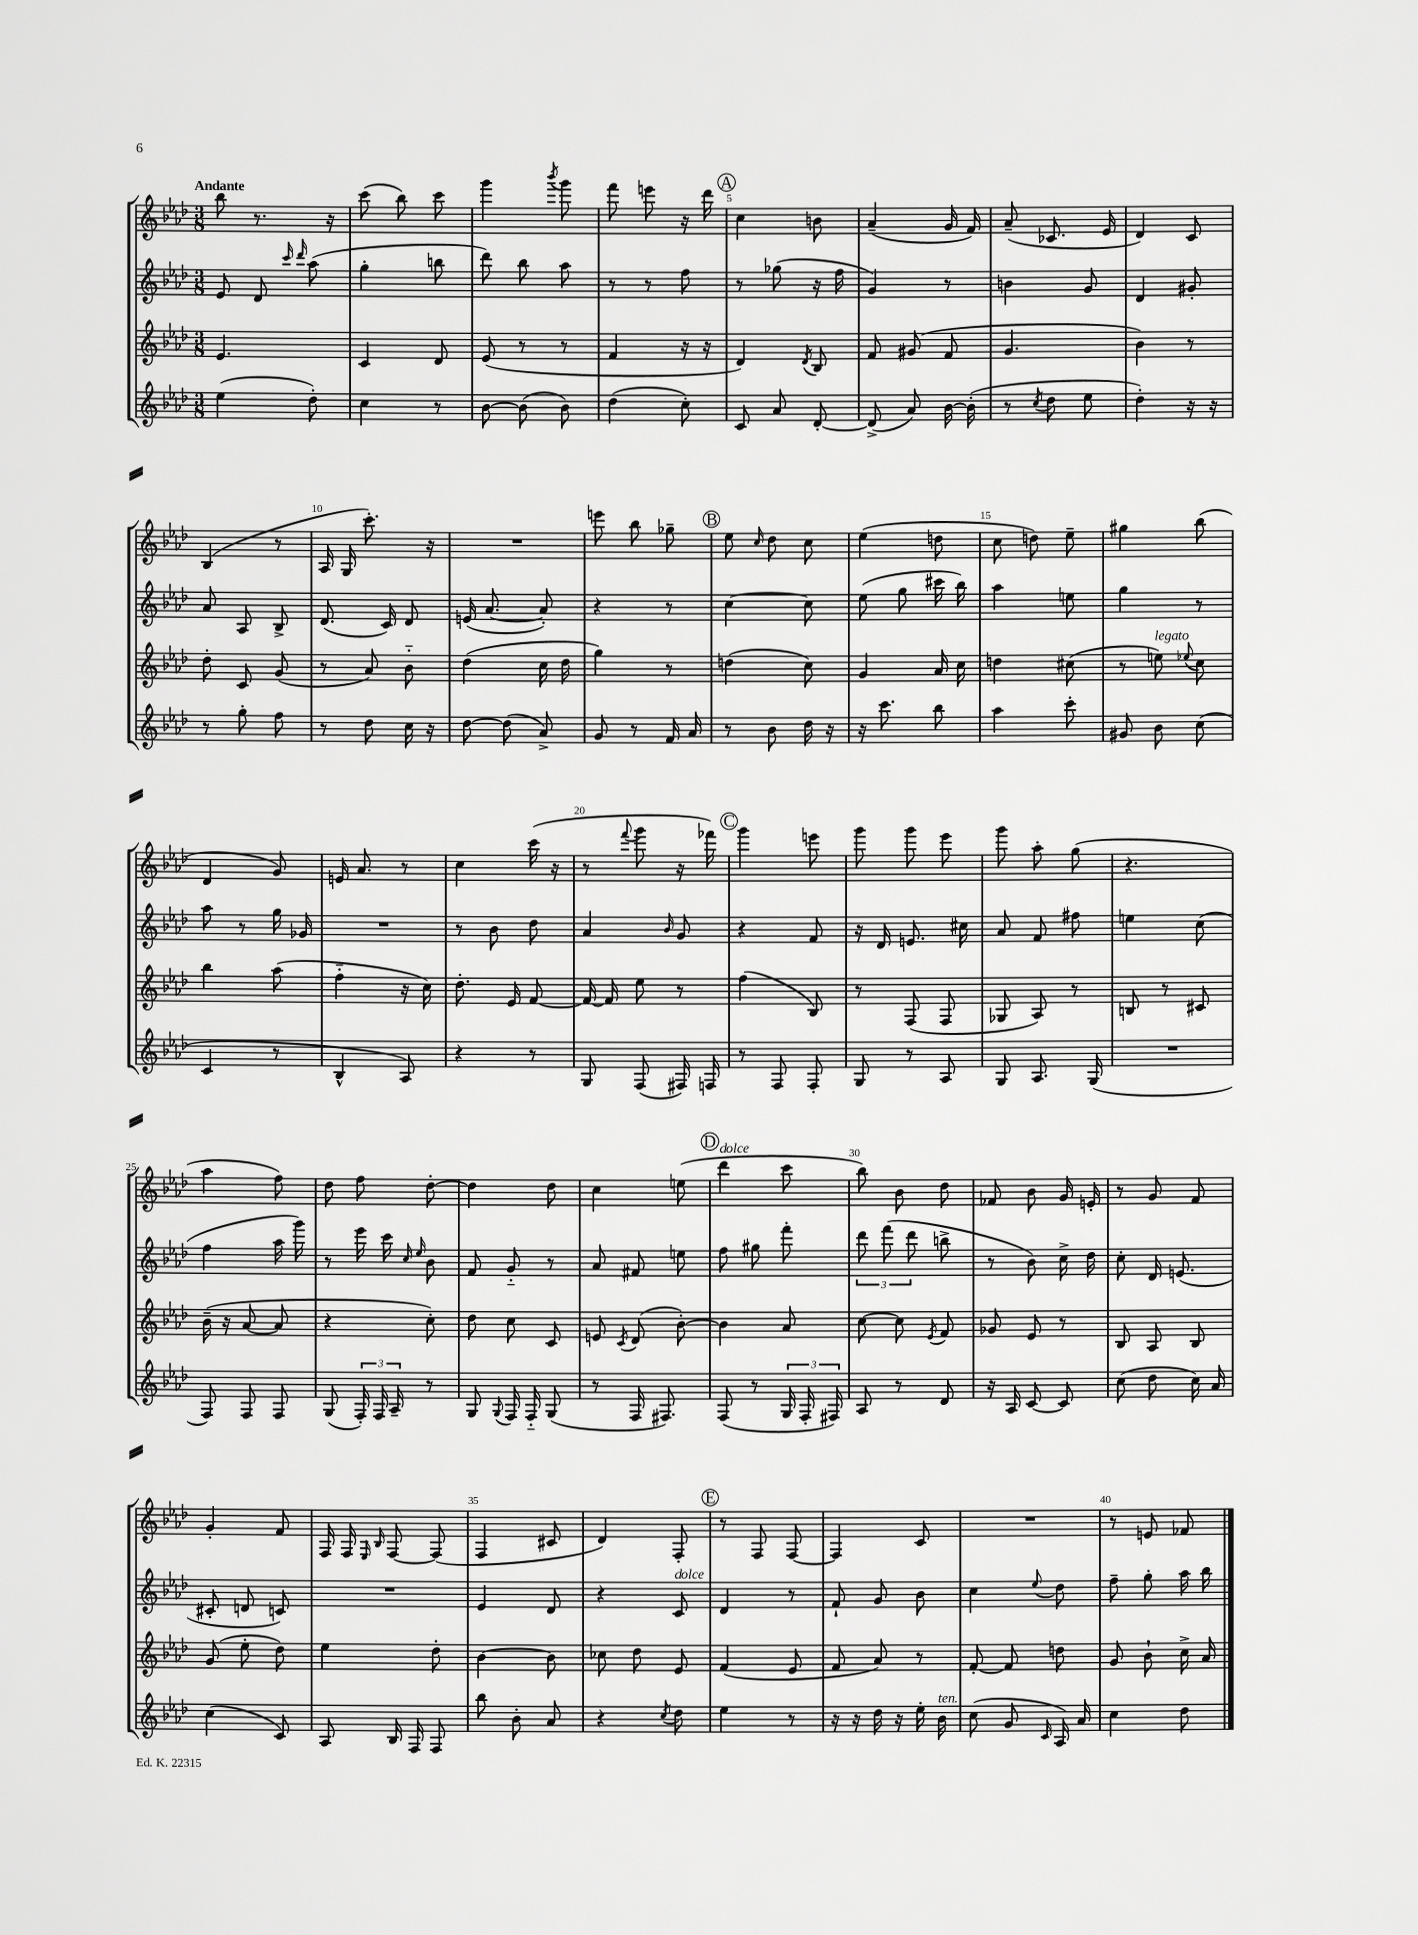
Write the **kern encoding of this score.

**kern	**kern	**kern	**kern
*staff4	*staff3	*staff2	*staff1
*clefG2	*clefG2	*clefG2	*clefG2
*k[b-e-a-d-]	*k[b-e-a-d-]	*k[b-e-a-d-]	*k[b-e-a-d-]
*M3/8	*M3/8	*M3/8	*M3/8
(4ee-\	4.e-/	8e-/	8bb-\
.	.	8d-/	8.r
.	.	16qqccc/	.
.	.	16qqddd-/	.
8dd-'\)	.	(8aa-\	.
.	.	.	16r
=	=	=	=
4cc\	4c/	4gg'\	(8ccc\
.	.	.	8bb-\)
8r	8d-/	8bb\	8ccc\
=	=	=	=
[8b-\	(8e-/	8ddd-\)	4ggg\
(8b-\]	8r	8bb-\	.
.	.	.	8qbbb-/
8b-\)	8r	8aa-\	8ggg\
=	=	=	=
(4dd-\	4f/	8r	8fff\
.	.	8r	8eee\
8cc'\)	16r	8ff\	16r
.	16r	.	16ddd-\
=	=	=	=
8c/	4d-/)	8r	4cc\
8a-/	.	(8gg-\	.
.	8qd-/	.	.
[8d-'/	8B-/	16r	8b\
.	.	16ff\	.
=	=	=	=
(8d-^/]	8f/	4g/)	(4a-~/
8a-/)	(8g#/	.	.
[16b-\	8f/	8r	16g/
(16b-'\]	.	.	16f/)
=	=	=	=
8r	4.g/	4b\	(8a-~/
8qcc/	.	.	.
8dd-\	.	.	8.c-/
8ee-\	.	8g/	.
.	.	.	16e-/
=	=	=	=
4dd-'\)	4b-\)	4d-/	4d-/)
16r	8r	8g#'/	8c/
16r	.	.	.
=	=	=	=
8r	8dd-'\	8a-/	(4B-/
8gg'\	8c/	8A-/	.
8ff\	(8g/	8B-^/	8r
=	=	=	=
8r	8r	(8.d-/	16A-/
.	.	.	16G/
8dd-\	8a-/)	.	8.ccc'\)
.	.	16c/)	.
16cc\	8b-'~\	8d-/	.
16r	.	.	16r
=	=	=	=
[8dd-\	(4dd-\	(16e/	4.r
.	.	[8.a-/	.
(8dd-\]	.	.	.
8a-^/)	16cc\	8a-'/])	.
.	16dd-\	.	.
=	=	=	=
8g/	4gg\)	4r	8eee\
8r	.	.	8bb-\
16f/	8r	8r	8gg-~\
16a-/	.	.	.
=	=	=	=
8r	(4dd\	[4cc\	8ee-\
.	.	.	16qqcc/
8b-\	.	.	8dd-\
16dd-\	8cc\)	8cc\]	8cc\
16r	.	.	.
=	=	=	=
16r	4g/	(8ee-\	(4ee-\
8.ccc\	.	.	.
.	.	8gg\	.
8bb-\	16a-/	16ccc#\	8dd\
.	16cc\	16bb-\)	.
=	=	=	=
4aa-\	4dd\	4aa-\	8cc\
.	.	.	8dd\)
8ccc'\	(8cc#\	8ee\	8ee-~\
=	=	=	=
8g#/	8r	4gg\	4gg#\
8b-\	8ee\)	.	.
.	8qqee-/	.	.
(8cc\	8cc\	8r	(8bb-\
=	=	=	=
4c/	4bb-\	8aa-\	4d-/
.	.	8r	.
8r	(8aa-\	16gg\	8g/)
.	.	16g-/	.
=	=	=	=
4B-^^/	4ff'~\	4.r	16e/
.	.	.	8.a-/
8A-/)	16r	.	8r
.	16cc\)	.	.
=	=	=	=
4r	8.dd-'\	8r	4cc\
.	.	8b-\	.
.	16e-/	.	.
8r	[8f/	8dd-\	(16ccc\
.	.	.	16r
=	=	=	=
8G/	16f/_	4a-/	8r
.	16f/]	.	.
.	.	.	8qqfff/
(8F/	8ee-\	.	8ggg\
.	.	16qqb-/	.
16F#/)	8r	8g/	16r
16F/	.	.	16fff-\)
=	=	=	=
8r	(4ff\	4r	4ggg\
8F/	.	.	.
8F'/	8B-/)	8f/	8eee\
=	=	=	=
8G/	8r	16r	8ggg\
.	.	16d-/	.
8r	(8F/	8.e/	8ggg\
8A-/	8F/	.	8eee-\
.	.	16cc#\	.
=	=	=	=
8G/	8G-/	8a-/	8ggg\
8.A-/	8A-/)	8f/	8aa-'\
.	8r	8ff#\	(8gg\
(16G/	.	.	.
=	=	=	=
4.r	8B/	4ee\	4.r
.	8r	.	.
.	8c#/	(8cc\	.
=	=	=	=
8F/)	(16b-~\	4ff\	4aa-\
.	16r	.	.
8F/	[8a-/	.	.
8F/	8a-/]	16aa-\	8ff\)
.	.	16ggg\)	.
=	=	=	=
(8G/	4r	8r	8dd-\
24F'/)	.	16eee-\	8ff\
24F/	.	.	.
.	.	16ccc\	.
24A-~/	.	.	.
.	.	16qqcc/	.
.	.	16qqee-/	.
8r	8cc'\)	8b-\	[8dd-'\
=	=	=	=
8G/	8dd-\	8f/	4dd-\]
8qqG/	.	.	.
16F/	8cc\	8g'~/	.
16F'~/	.	.	.
(8G/	8c/	8r	8dd-\
=	=	=	=
8r	8e/	8a-/	4cc\
.	8qc/	.	.
16F/	(8d-/	8f#/	.
8.F#/)	.	.	.
.	[8b-'\)	8ee\	(8ee\
=	=	=	=
(8F/	4b-\]	8ff\	4ddd-\
8r	.	8gg#\	.
24G/	8a-/	8fff'\	8ccc\
24F'/	.	.	.
24F#/)	.	.	.
=	=	=	=
8A-/	[8cc\	12ddd-\	8bb-\)
.	.	(12fff\	.
8r	8cc\]	.	8b-\
.	.	12ddd-\	.
.	8qe-/	.	.
8d-/	8f/	8bb^\	8dd-\
=	=	=	=
16r	8g-/	8r	8f-/
16A-/	.	.	.
[8c/	8e-/	8b-\)	8b-\
8c/]	8r	16cc^\	16g/
.	.	16dd-\	16e'/
=	=	=	=
(8cc\	8B-/	8cc'\	8r
8dd-\	8A-/	16d-/	8g/
.	.	(8.e/	.
16cc\)	8B-/	.	8f/
16a-/	.	.	.
=	=	=	=
(4cc\	(8g/	8c#'/	4g'/
.	8ee-'\	8d/	.
8c/)	8dd-\)	8c/)	8f/
=	=	=	=
8A-/	4ee-\	4.r	16F/
.	.	.	16F/
.	.	.	16qqE-/
.	.	.	16qqB-/
16B-/	.	.	[8F/
16F/	.	.	.
8F/	8dd-'\	.	(8F/]
=	=	=	=
8bb-\	[4b-\	4e-/	4F/
8b-'\	.	.	.
8a-/	8b-\]	8d-/	8c#/
=	=	=	=
4r	8cc-\	4r	4d-/)
.	8dd-\	.	.
8qcc/	.	.	.
8dd-\	8e-/	8c/	8F'/
=	=	=	=
4ee-\	(4f/	4d-/	8r
.	.	.	8F/
8r	8e-/	8r	[8F/
=	=	=	=
16r	8f/	8f`/	4F/]
16r	.	.	.
16dd-\	8a-/)	8g/	.
16r	.	.	.
16ee-'\	8r	8b-\	8c/
16b-\	.	.	.
=	=	=	=
(8cc\	[8f'/	4cc\	4.r
8g/	8f/]	.	.
16qqc/	.	8qqee-/	.
16A-/)	8dd\	8dd-\	.
16a-/	.	.	.
=	=	=	=
4cc\	8g/	8ff~\	8r
.	8b-`\	8gg'\	8e/
8dd-\	16cc^\	16aa-\	8f-/
.	16a-/	16bb-\	.
==	==	==	==
*-	*-	*-	*-
